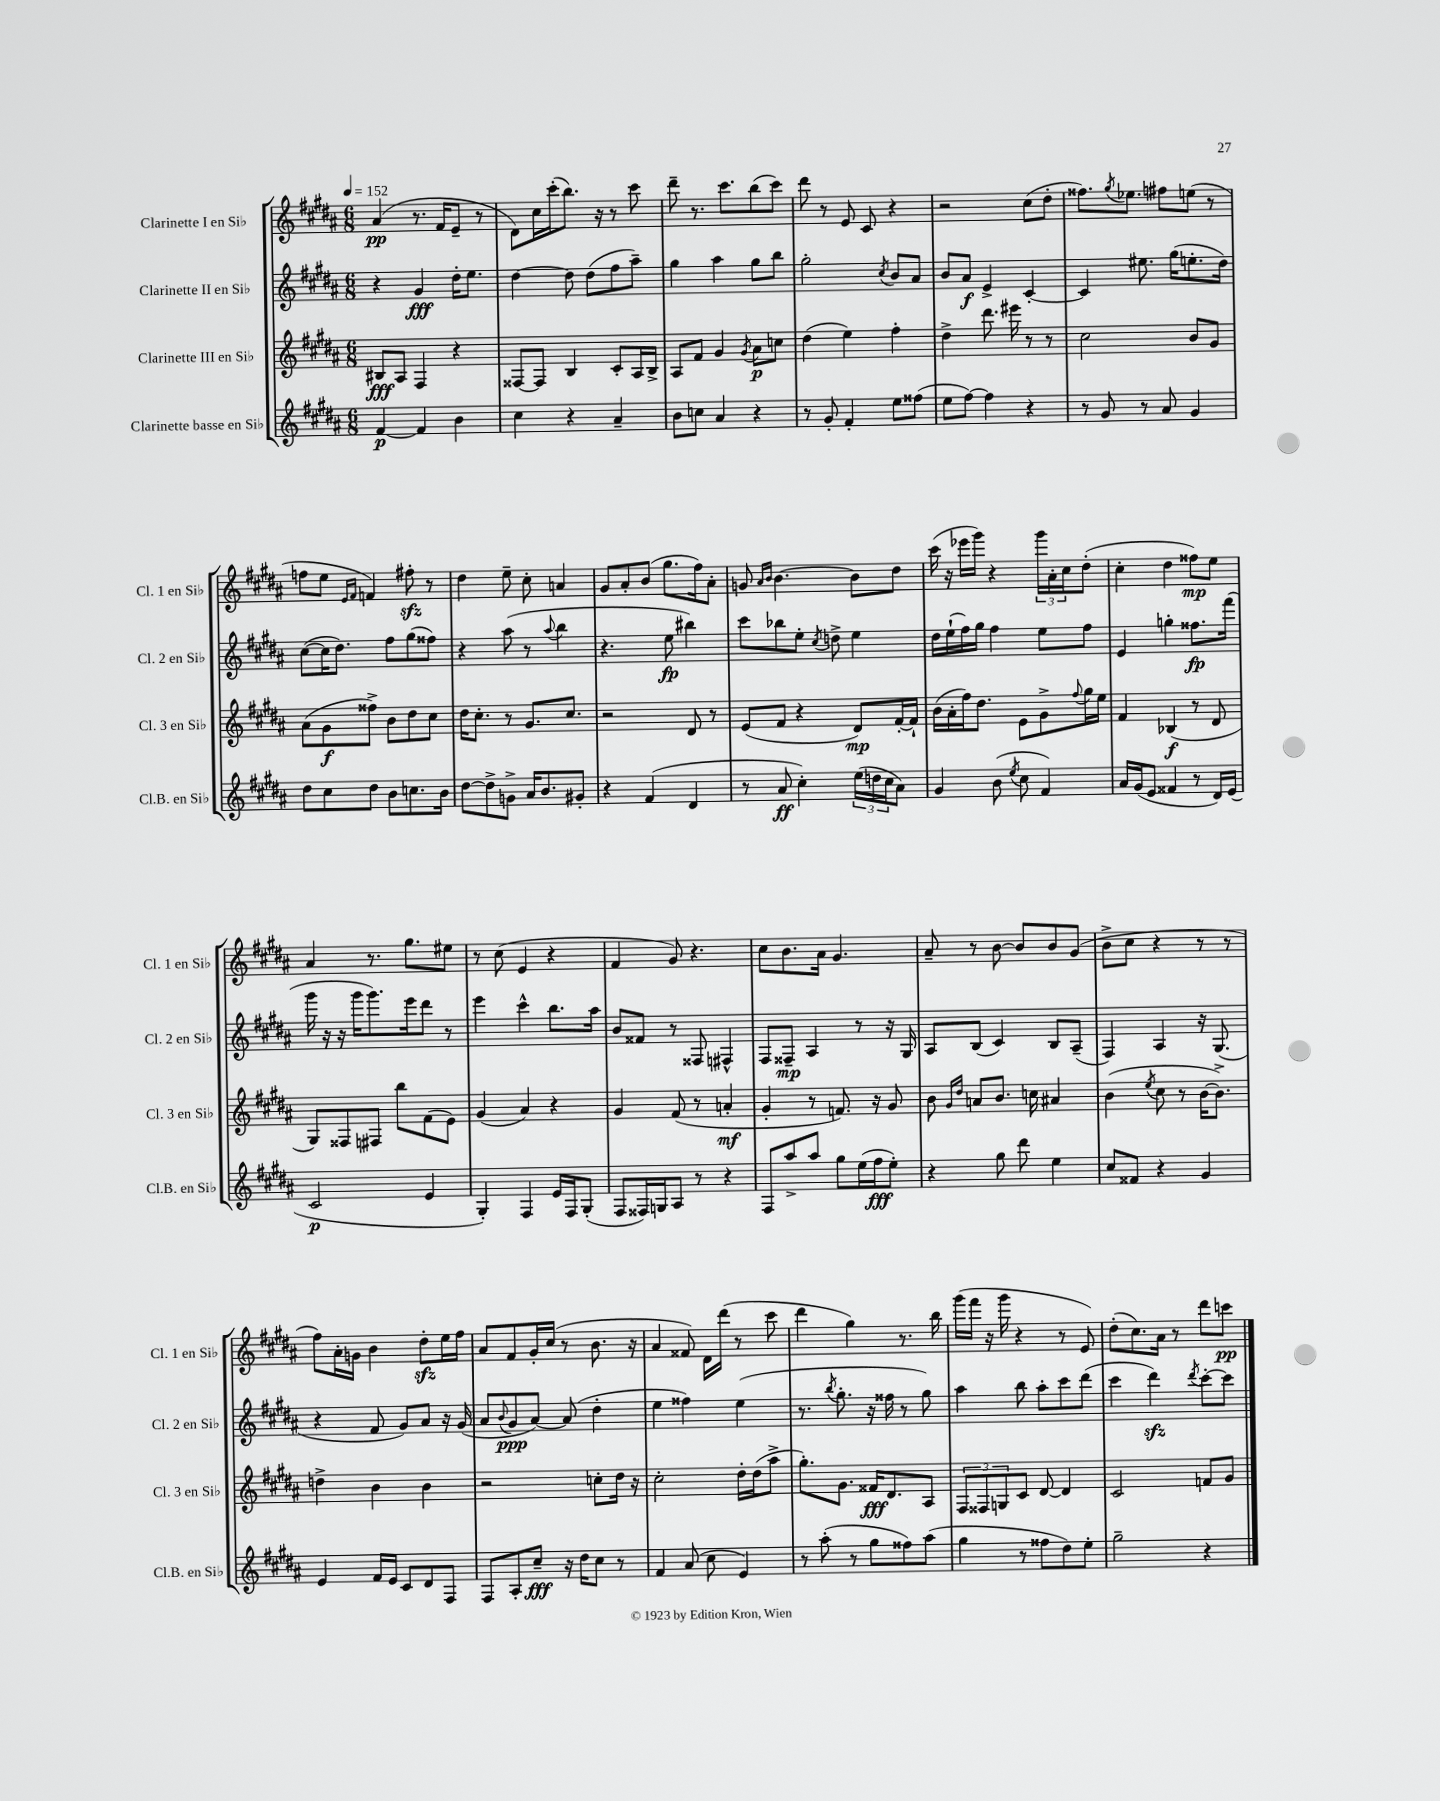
<<
\new StaffGroup <<
\new Staff = "s0" \with { instrumentName = "Clarinette I en Sib" shortInstrumentName = "Cl. 1 en Sib" } {
    \clef treble \key b \major \numericTimeSignature \time 6/8 \tempo 4 = 152
    ais'4\pp( r8. fis'16 e'8-- r8 |
    dis'8) cis''16 cis'''16-.( b''8.) r16 r8 cis'''8 |
    dis'''8-- r8. cis'''8. b''8( cis'''8) |
    dis'''8 r8 e'8 cis'8 r4 |
    r2 cis''8( dis''8-. |
    fisis''8.) \acciaccatura { gis''8 } ees''8. fis''8 e''8( r8 |
    f''8 e''8 \grace { e'16 fis'16 } f'4) fis''8-.\sfz r8 |
    dis''4 e''8-- cis''8-. a'4 |
    gis'8 ais'8-. b'8( gis''8. fis''16) ais'8-. |
    g'8 \grace { ais'16 b'16 } b'4.~ b'8 dis''8 |
    cis'''16( r16 ees'''16 gis'''16) r4 \tuplet 3/2 { gis'''16 ais'16-. cis''16 } dis''8-.( |
    cis''4-. dis''4 fisis''8\mp) e''8 |
    ais'4 r8. gis''8. eis''8 |
    r8 cis''8( e'4 r4 |
    fis'4 gis'8) r4. |
    cis''8 b'8. ais'16 gis'4. |
    ais'8-- r8 b'8~ b'8 b'8 gis'8( |
    b'8-> cis''8 r4 r8 r8 |
    fis''8) ais'16-. g'16 b'4 dis''8-.\sfz e''16 fis''16 |
    ais'8 fis'8 gis'16-. cis''16( r8 b'8. r16 |
    ais'4 fisis'8) dis'16 dis'''16( r8 cis'''8 |
    dis'''4 gis''4) r8. b''16 |
    gis'''16( fis'''16 r16 gis'''16 r4 r8 e'8) |
    dis''8-.( cis''8.) ais'16 r8 dis'''8 c'''8\pp \bar "|." |
}
\new Staff = "s1" \with { instrumentName = "Clarinette II en Sib" shortInstrumentName = "Cl. 2 en Sib" } {
    \clef treble \key b \major \numericTimeSignature \time 6/8
    r4 gis'4\fff dis''16-. e''8. |
    dis''4~ dis''8 dis''8( fis''8 ais''8--) |
    gis''4 ais''4 gis''8 b''8 |
    gis''2-. \acciaccatura { cis''8 } b'8 ais'8 |
    b'8 ais'8\f e'4-> cis'4~-. |
    cis'4 eis''8. gis''16( e''8.-. dis''16) |
    cis''8~( cis''16 dis''8.) fis''8 gis''8( fisis''8) |
    r4 ais''8( r8 \appoggiatura { ais''8 } b''4 |
    r4. e''8\fp bis''4) |
    cis'''8 bes''8 e''8-. \acciaccatura { cis''8 } d''8-> e''4 |
    dis''16 e''16-!( fis''16) gis''16 fis''4 e''8 fis''8 |
    e'4 g''4-. fisis''8.\fp fis'''16( |
    gis'''16 r16 r16 gis'''16 gis'''8.) e'''16 dis'''8 r8 |
    e'''4 cis'''4-^ b''8. ais''16 |
    b'8 fisis'8 r8 fisis8 fis4-^ |
    fis8 fisis8--\mp ais4 r8 r16 gis16 |
    ais8 b8( cis'4) b8 ais8--( |
    fis4) ais4 r16 gis8.( |
    r4 fis'8 gis'8) ais'8 r16 gis'16( |
    ais'8 \appoggiatura { b'8 } gis'8\ppp ais'8~) ais'8( dis''4-. |
    e''4 fisis''4) e''4( |
    r8. \acciaccatura { b''8 } gis''8.-. r16 fisis''16 r8 gis''8) |
    ais''4 b''8 ais''8-. cis'''8 dis'''8( |
    cis'''4 dis'''4\sfz) \acciaccatura { dis'''8 } cis'''8~-. cis'''8 \bar "|." |
}
\new Staff = "s2" \with { instrumentName = "Clarinette III en Sib" shortInstrumentName = "Cl. 3 en Sib" } {
    \clef treble \key b \major \numericTimeSignature \time 6/8
    bis8\fff ais8 fis4 r4 |
    fisis8~ fisis8 b4 cis'8-. ais16 b16-> |
    ais8 fis'8 gis'4 \acciaccatura { gis'8 } ais'8\p c''8 |
    dis''4( e''4) fis''4-. |
    dis''4-> dis'''8. eis'''16 r8 r8 |
    cis''2 b'8 gis'8 |
    ais'8( gis'8\f fisis''8->) b'8 dis''8 cis''8 |
    dis''16 cis''8.-. r8 gis'8. cis''8. |
    r2 dis'8 r8 |
    e'8( fis'8 r4 dis'8\mp) fis'16~-. fis'16-! |
    b'16( ais'16-. fis''16) dis''8. e'8 gis'8-> \appoggiatura { fis''8 } gis''16 e''16 |
    fis'4 bes4\f( r8 dis'8 |
    gis8) fisis8 fis8 b''8 fis'8( e'8) |
    gis'4( ais'4) r4 |
    gis'4 fis'8( r8 a'4-.\mf |
    gis'4-. r8 f'8.) r16 gis'8 |
    b'8 \grace { gis'16 dis''16 } a'8 b'8. c''16 ais'4 |
    b'4( \acciaccatura { e''8 } cis''8 r8 b'16~ b'8.->) |
    d''4-> b'4 b'4 |
    r2 c''8-. dis''16 r16 |
    cis''2-. dis''16-. dis''16( ais''8-> |
    gis''8.-.) gis'8. fisis'16\fff dis'8. ais8 |
    \tuplet 3/2 { fis8 fisis8 g8 } cis'8 dis'8~ dis'4 |
    cis'2 f'8 gis'8 \bar "|." |
}
\new Staff = "s3" \with { instrumentName = "Clarinette basse en Sib" shortInstrumentName = "Cl.B. en Sib" } {
    \clef treble \key b \major \numericTimeSignature \time 6/8
    fis'4~\p fis'4 b'4 |
    cis''4 r4 ais'4-- |
    b'8 c''8 ais'4 r4 |
    r8 gis'8-. fis'4-. e''8 fisis''8( |
    e''8 fis''8~) fis''4 r4 |
    r8 gis'8 r8 ais'8 gis'4 |
    dis''8 cis''8 dis''8 b'8 c''8. b'16 |
    dis''8~ dis''8-> g'8-> ais'16 b'8. gis'8-. |
    r4 fis'4( dis'4 |
    r8 ais'8\ff cis''4-.) \tuplet 3/2 { e''16( d''16 cis''16 } ais'8) |
    gis'4 b'8( \acciaccatura { e''8 } cis''8 fis'4) |
    ais'16 gis'16( e'8 fisis'4 r8 dis'16) e'16( |
    cis'2\p e'4 |
    gis4-.) fis4 e'16 fis16 gis8-.( |
    fis8 fisis16) g16 ais8 r8 r4 |
    fis8 ais''8-> ais''8 gis''8 e''16( fis''16\fff e''8-.) |
    r4 gis''8 dis'''8 e''4 |
    cis''8 fisis'8 r4 gis'4 |
    e'4 fis'16 e'16 cis'8 dis'8 fis8 |
    fis8 ais8-. cis''8--\fff r16 dis''16 cis''8 r8 |
    fis'4 ais'8( cis''8 e'4) |
    r8 ais''8-.( r8 gis''8 fisis''8) ais''8( |
    gis''4 r8 fisis''8 dis''8) e''8-. |
    gis''2-- r4 \bar "|." |
}
>>
>>
\layout { \context { \Score \remove "Bar_number_engraver" } }
